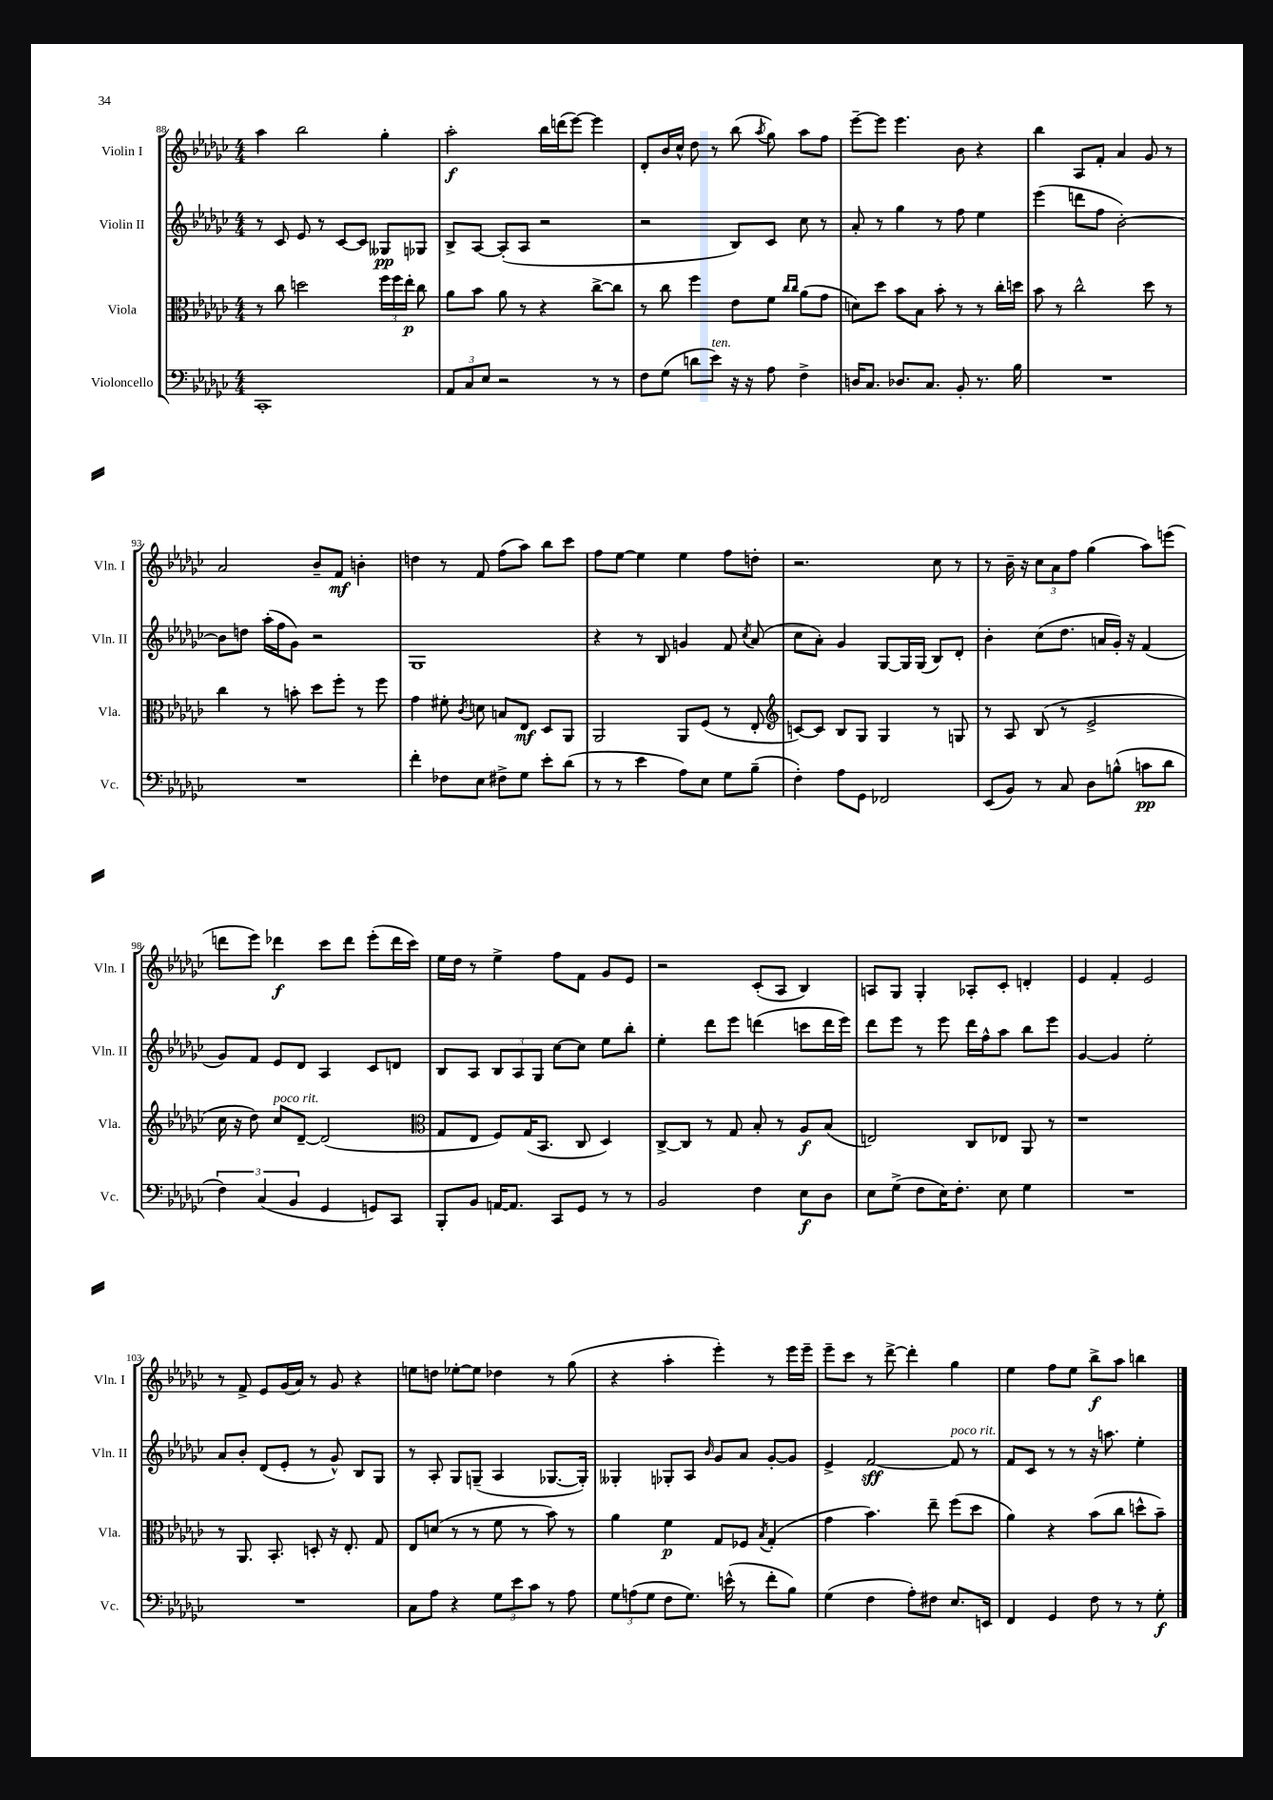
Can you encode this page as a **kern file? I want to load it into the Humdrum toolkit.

**kern	**dynam	**kern	**dynam	**kern	**dynam	**kern	**dynam
*part4	*part4	*part3	*part3	*part2	*part2	*part1	*part1
*staff4	*staff4	*staff3	*staff3	*staff2	*staff2	*staff1	*staff1
*I"Violoncello	*	*I"Viola	*	*I"Violin II	*	*I"Violin I	*
*I'Vc.	*	*I'Vla.	*	*I'Vln. II	*	*I'Vln. I	*
*clefF4	*	*clefC3	*	*clefG2	*	*clefG2	*
*k[b-e-a-d-g-c-]	*	*k[b-e-a-d-g-c-]	*	*k[b-e-a-d-g-c-]	*	*k[b-e-a-d-g-c-]	*
*M4/4	*	*M4/4	*	*M4/4	*	*M4/4	*
=88	=88	=88	=88	=88	=88	=88	=88
1CC-'	.	8r	.	8r	.	4aa-\	.
.	.	8cc-\	.	8c-/	.	.	.
.	.	2ddn\	.	8e-/	.	2bb-\	.
.	.	.	.	8r	.	.	.
.	.	.	.	[8c-/L	.	.	.
.	.	.	.	8c-/J]	.	.	.
.	.	24ff\LL	.	8G--X/L	pp	4gg-'\	.
.	.	24ff\	.	.	.	.	.
.	.	24ee-'\JJ	p	.	.	.	.
.	.	8cc-\	.	8G-X/J	.	.	.
=89	=89	=89	=89	=89	=89	=89	=89
12AA-/L	.	8a-\L	.	8B-^/L	.	2aa-'\	f
12C-/	.	.	.	.	.	.	.
.	.	8b-\J	.	[8A-/J	.	.	.
12E-/J	.	.	.	.	.	.	.
2r	.	8a-\	.	(8A-'/L]	.	.	.
.	.	8r	.	8A-/J	.	.	.
.	.	4r	.	2r	.	16bb-\LL	.
.	.	.	.	.	.	(16dddn\J	.
.	.	.	.	.	.	[8eee-\J)	.
8r	.	[8cc-^\L	.	.	.	4eee-\]	.
8r	.	8cc-\J]	.	.	.	.	.
=90	=90	=90	=90	=90	=90	=90	=90
8F\L	.	8r	.	2r	.	8d-'/L	.
(8G-\J	.	8cc-\	.	.	.	16b-/L	.
.	.	.	.	.	.	16cc-^^/JJ	.
8dn\L	.	4ff\	.	.	.	8dd-\	.
!LO:TX:a:i:t=ten.	!	!	!	!	!	!	!
8e-\J)	.	.	.	.	.	8r	.
16r	.	8e-\L	.	8B-/L)	.	(8bb-\	.
16r	.	.	.	.	.	.	.
.	.	.	.	.	.	8qaa-/	.
8A-\	.	8f\J	.	8c-/J	.	8gg-\)	.
.	.	16qqcc-/LL	.	.	.	.	.
.	.	16qqcc-/JJ	.	.	.	.	.
4F^\	.	(8a-\L	.	8cc-\	.	8aa-\L	.
.	.	8g-\J	.	8r	.	8ff\J	.
=91	=91	=91	=91	=91	=91	=91	=91
16Dn/KL	.	8dn\L)	.	8a-'/	.	[8eee-~\L	.
8.C-/J	.	.	.	.	.	.	.
.	.	8dd-\J	.	8r	.	8eee-\J]	.
8.D-X/L	.	8b-\L	.	4gg-\	.	4.eee-\	.
.	.	8B-\J	.	.	.	.	.
8.C-/J	.	.	.	.	.	.	.
.	.	8b-'\	.	8r	.	.	.
8BB-'/	.	8r	.	8ff\	.	8b-\	.
8.r	.	8r	.	4ee-\	.	4r	.
.	.	16cc-'\LL	.	.	.	.	.
16B-\	.	16ddn\JJ	.	.	.	.	.
=92	=92	=92	=92	=92	=92	=92	=92
1r	.	8b-\	.	(4eee-\	.	4bb-\	.
.	.	8r	.	.	.	.	.
.	.	2cc-^^\	.	8dddn\L	.	8A-/L	.
.	.	.	.	8ff\J	.	8f'/J	.
.	.	.	.	[2b-'\)	.	4a-/	.
.	.	8dd-\	.	.	.	8g-/	.
.	.	8r	.	.	.	8r	.
!!LO:LB:g=z
=93	=93	=93	=93	=93	=93	=93	=93
1r	.	4cc-\	.	8b-\L]	.	2a-/	.
.	.	.	.	8ddn\J	.	.	.
.	.	8r	.	(16aa-'\LL	.	.	.
.	.	.	.	16ff\J	.	.	.
.	.	8bn'\	.	8g-\J)	.	.	.
.	.	8dd-\L	.	2r	.	8b-~/L	.
.	.	8ff'\J	.	.	.	8f/J	mf
.	.	8r	.	.	.	4bn'\	.
.	.	8ff\	.	.	.	.	.
=94	=94	=94	=94	=94	=94	=94	=94
4f'\	.	4g-\	.	1G-	.	4ddn\	.
8F-X\L	.	8f#X'\	.	.	.	8r	.
.	.	8qc-/	.	.	.	.	.
8E-\J	.	8dn\	.	.	.	8f/	.
8F#X^\L	.	8Bn/L	.	.	.	(8ff\L	.
8G-\J	.	8E-/J	mf	.	.	8aa-\J)	.
8e-'\L	.	8D-/L	.	.	.	8bb-\L	.
(8d-\J	.	8AA-/J	.	.	.	8ccc-\J	.
=95	=95	=95	=95	=95	=95	=95	=95
8r	.	2AA-/	.	4r	.	8ff\L	.
8r	.	.	.	.	.	[8ee-\J	.
4e-\	.	.	.	8r	.	4ee-\]	.
.	.	.	.	8B-/	.	.	.
8A-\L)	.	8AA-/L	.	4gn/	.	4ee-\	.
8E-\J	.	(8F/J	.	.	.	.	.
8G-\L	.	8r	.	8f/	.	8ff\L	.
.	.	.	.	8qcc-/	.	.	.
(8B-~\J	.	8E-'/	.	(8a-/	.	8ddn'\J	.
=96	=96	=96	=96	=96	=96	=96	=96
*	*	*clefG2	*	*	*	*	*
4F'\)	.	[8cn/L)	.	8cc-\L	.	2.r	.
.	.	8c/J]	.	8a-'\J)	.	.	.
8A-\L	.	8B-/L	.	4g-/	.	.	.
8GG-\J	.	8G-/J	.	.	.	.	.
2FF-X/	.	4G-/	.	[8G-/L	.	.	.
.	.	.	.	16G-/L]	.	.	.
.	.	.	.	(16G-/JJ	.	.	.
.	.	8r	.	8B-/L)	.	8cc-\	.
.	.	8Gn/	.	8d-'/J	.	8r	.
=97	=97	=97	=97	=97	=97	=97	=97
(8EE-/L	.	8r	.	4b-'\	.	8r	.
8BB-/J)	.	8A-/	.	.	.	16b-~\	.
.	.	.	.	.	.	16r	.
8r	.	(8B-/	.	(8cc-\L	.	12cc-\L	.
.	.	.	.	.	.	12a-\	.
8C-/	.	8r	.	8.dd-\J	.	.	.
.	.	.	.	.	.	12ff\J	.
8D-\L	.	2e-^/	.	.	.	(4gg-\	.
.	.	.	.	16an/LL	.	.	.
(8Bn^^\J	.	.	.	16g-'/JJ)	.	.	.
.	.	.	.	16r	.	.	.
8cn\L	pp	.	.	(4f/	.	8aa-\L)	.
8d-\J	.	.	.	.	.	(8eeen\J	.
!!LO:LB:g=z
=98	=98	=98	=98	=98	=98	=98	=98
6F\)	.	16cc-\	.	8g-/L)	.	8dddn\L	.
.	.	16r	.	.	.	.	.
.	.	8dd-\)	.	8f/J	.	8eee-\J)	.
(6C-/	.	.	.	.	.	.	.
!	!	!LO:TX:a:i:t=poco rit.	!	!	!	!	!
.	.	8cc-/L	.	8e-/L	.	4ddd-X\	f
6BB-/	.	.	.	.	.	.	.
.	.	[8d-~/J	.	8d-/J	.	.	.
4GG-/	.	(2d-/]	.	4A-/	.	8ccc-\L	.
.	.	.	.	.	.	8ddd-\J	.
8GGn/L)	.	.	.	8c-/L	.	(8eee-'\L	.
8CC-/J	.	.	.	8dn/J	.	16ddd-\L	.
.	.	.	.	.	.	16ccc-\JJ)	.
=99	=99	=99	=99	=99	=99	=99	=99
*	*	*clefC3	*	*	*	*	*
8BBB-'/L	.	8G-/L	.	8B-/L	.	16ee-\LL	.
.	.	.	.	.	.	16dd-\JJ	.
8BB-/J	.	8E-/J	.	8A-/J	.	8r	.
[16AAn/KL	.	8F/L)	.	12B-/L	.	4ee-^\	.
8.AA/J]	.	.	.	.	.	.	.
.	.	.	.	12A-/	.	.	.
.	.	(16G-/K	.	.	.	.	.
.	.	.	.	12G-/J	.	.	.
.	.	8.BB-/J	.	.	.	.	.
8CC-/L	.	.	.	[8cc-\L	.	8ff\L	.
8GG-/J	.	8C-/	.	8cc-\J]	.	8f\J	.
8r	.	4D-/)	.	8ee-\L	.	8g-/L	.
8r	.	.	.	8bb-'\J	.	8e-/J	.
=100	=100	=100	=100	=100	=100	=100	=100
2BB-/	.	[8C-^/L	.	4ee-'\	.	2r	.
.	.	8C-/J]	.	.	.	.	.
.	.	8r	.	8ddd-\L	.	.	.
.	.	8G-/	.	8eee-\J	.	.	.
4F\	.	8B-'/	.	(4dddn\	.	(8c-'/L	.
.	.	8r	.	.	.	8A-/J	.
8E-\L	f	8A-/L	f	8cccn\L	.	4B-/)	.
8D-\J	.	(8B-/J	.	16ddd\L	.	.	.
.	.	.	.	16eee-\JJ)	.	.	.
=101	=101	=101	=101	=101	=101	=101	=101
8E-\L	.	2En/)	.	8ddd-\L	.	8An/L	.
(8G-^\J	.	.	.	8eee-\J	.	8G-/J	.
8F\L	.	.	.	8r	.	4G-'/	.
16E-\K)	.	.	.	8eee-\	.	.	.
8.F'\J	.	.	.	.	.	.	.
.	.	8C-/L	.	16ddd-\LL	.	8A-X'/L	.
.	.	.	.	16ff^^\J	.	.	.
8E-\	.	8E-X/J	.	8aa-\J	.	8c-'/J	.
4G-\	.	8AA-/	.	8bb-\L	.	4dn'/	.
.	.	8r	.	8eee-\J	.	.	.
=102	=102	=102	=102	=102	=102	=102	=102
1r	.	1r	.	[4g-/	.	4e-/	.
.	.	.	.	4g-/]	.	4f'/	.
.	.	.	.	2ee-'\	.	2e-/	.
!!LO:LB:g=z
=103	=103	=103	=103	=103	=103	=103	=103
1r	.	8r	.	8a-/L	.	8r	.
.	.	8.AA-/	.	8b-'/J	.	8f^/	.
.	.	.	.	(8d-/L	.	8e-/L	.
.	.	8.BB-'/	.	.	.	.	.
.	.	.	.	8e-'/J	.	(16g-/L	.
.	.	.	.	.	.	16a-/JJ)	.
.	.	8Dn'/	.	8r	.	8r	.
.	.	16r	.	8g-^^/)	.	8g-/	.
.	.	8.E-'/	.	.	.	.	.
.	.	.	.	8B-/L	.	4r	.
.	.	8G-/	.	8G-/J	.	.	.
=104	=104	=104	=104	=104	=104	=104	=104
8C-\L	.	8E-/L	.	8r	.	8een\L	.
8A-\J	.	(8dn/J	.	8A-'/	.	8ddn\J	.
4r	.	8r	.	8G-/L	.	[8ee-X'\L	.
.	.	8r	.	(8Gn~/J	.	8ee-\J]	.
12G-\L	.	8f\	.	4A-/	.	4dd-X\	.
12e-\	.	.	.	.	.	.	.
.	.	8r	.	.	.	.	.
12c-\J	.	.	.	.	.	.	.
8r	.	8b-\)	.	[8.G-X/L	.	8r	.
8A-\	.	8r	.	.	.	(8gg-\	.
.	.	.	.	16G-'/Jk])	.	.	.
=105	=105	=105	=105	=105	=105	=105	=105
12G-\L	.	4a-\	.	4G--X'/	.	4r	.
(12An\	.	.	.	.	.	.	.
12G-\J	.	.	.	.	.	.	.
8F\L	.	4f\	p	8G-X'/L	.	4aa-'\	.
8.G-\J)	.	.	.	8A-/J	.	.	.
.	.	.	.	16qqb-/	.	.	.
.	.	8G-/L	.	8g-/L	.	4eee-'\)	.
(16en^^\	.	.	.	.	.	.	.
8r	.	8F-X/J	.	8a-/J	.	.	.
.	.	8qB-/	.	.	.	.	.
8f'\L	.	(4G-'/	.	[8g-'/L	.	8r	.
8B-\J)	.	.	.	8g-/J]	.	16eee-\LL	.
.	.	.	.	.	.	16eee-~\JJ	.
=106	=106	=106	=106	=106	=106	=106	=106
(4G-\	.	4g-\	.	4e-^/	.	8eee-~\L	.
.	.	.	.	.	.	8ccc-\J	.
4F\	.	4.b-\)	.	[2f/	sff	8r	.
.	.	.	.	.	.	[8ddd-^\	.
8A-'\L)	.	.	.	.	.	4ddd-'\]	.
8F#X\J	.	8ee-~\	.	.	.	.	.
!	!	!	!	!LO:TX:a:i:t=poco rit.	!	!	!
8.E-/L	.	(8ff\L	.	8f/]	.	4gg-\	.
.	.	8dd-\J	.	8r	.	.	.
16EEn/Jk	.	.	.	.	.	.	.
=107	=107	=107	=107	=107	=107	=107	=107
4FF/	.	4a-\)	.	8f/L	.	4ee-\	.
.	.	.	.	8c-/J	.	.	.
4GG-/	.	4r	.	8r	.	8ff\L	.
.	.	.	.	8r	.	8ee-\J	.
8F\	.	(8b-\L	.	16r	.	8bb-^\L	f
.	.	.	.	8.aan\	.	.	.
8r	.	8cc-\J	.	.	.	8aa-\J	.
8r	.	8ddn^^\L	.	4ee-'\	.	4bbn\	.
8G-'\	f	8b-~\J)	.	.	.	.	.
==	==	==	==	==	==	==	==
*-	*-	*-	*-	*-	*-	*-	*-
